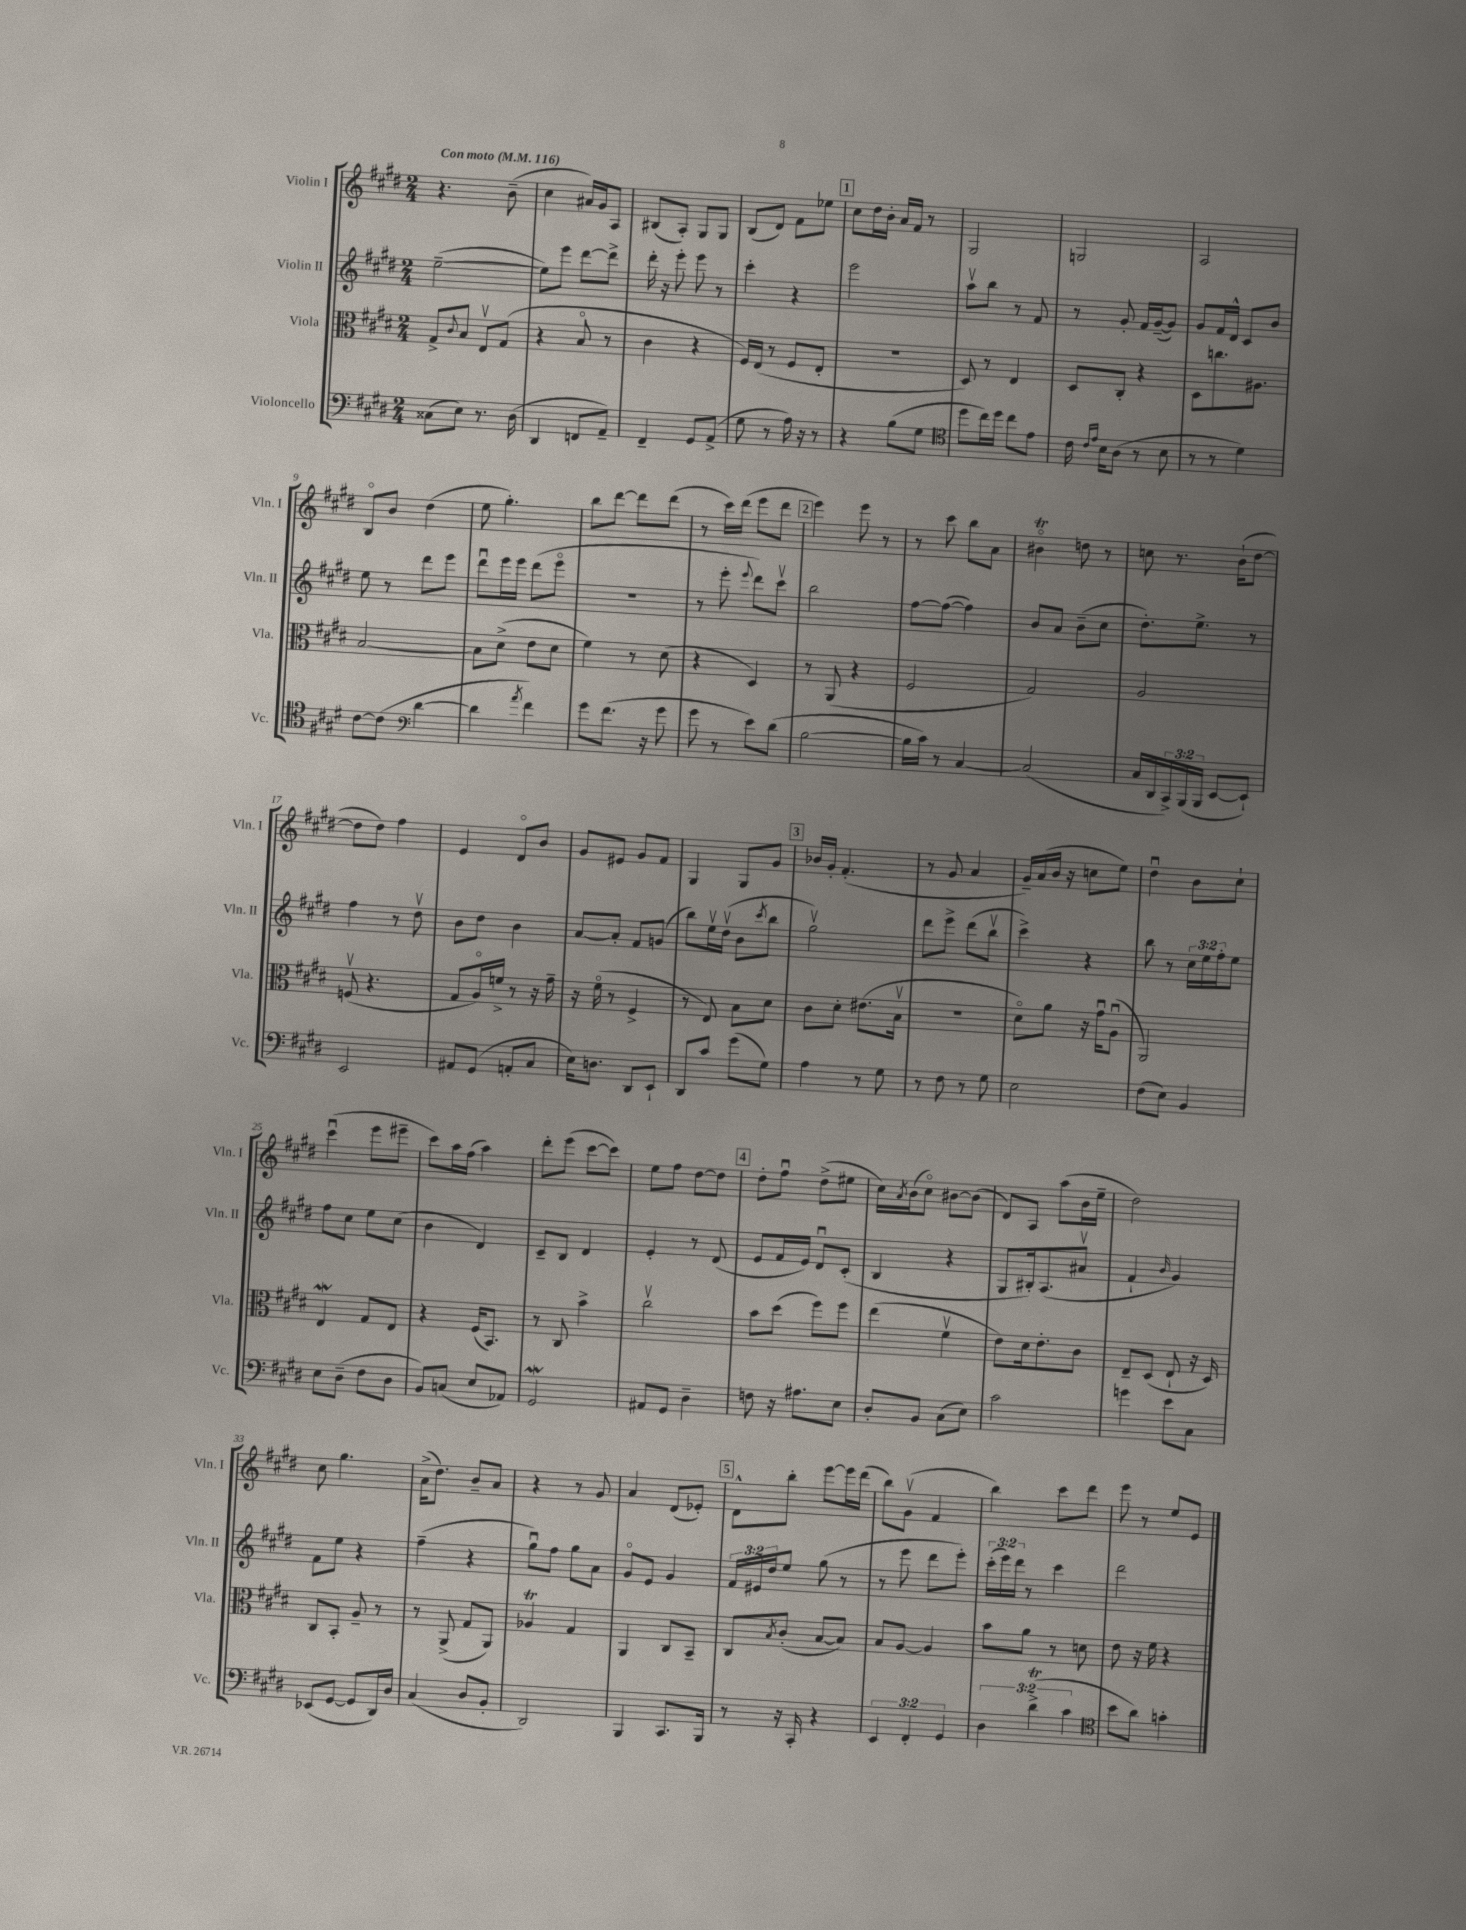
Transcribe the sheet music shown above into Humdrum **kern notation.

**kern	**kern	**kern	**kern
*part4	*part3	*part2	*part1
*staff4	*staff3	*staff2	*staff1
*I"Violoncello	*I"Viola	*I"Violin II	*I"Violin I
*I'Vc.	*I'Vla.	*I'Vln. II	*I'Vln. I
*clefF4	*clefC3	*clefG2	*clefG2
*k[f#c#g#d#]	*k[f#c#g#d#]	*k[f#c#g#d#]	*k[f#c#g#d#]
*M2/4	*M2/4	*M2/4	*M2/4
*MM116	*MM116	*MM116	*MM116
=1	=1	=1	=1
!	!	!	!LO:TX:a:B:t=Con moto
(8C##X\L	8G#^/L	([2ee~\	4.r
.	8qqc#/	.	.
8E\J)	8B/J	.	.
8.r	8Ev/L	.	.
.	(8G#/J	.	(8b~\
(16D#\	.	.	.
=2	=2	=2	=2
4DD#/	4r	8ee\L])	4cc#\
.	.	8eee\J	.
8FFn/L	8B/	[8ddd#\L	16a#X/LL)
.	.	.	16g#/J
8AA~/J)	8r	8ddd#^\J]	8A/J
=3	=3	=3	=3
4FF#~/	4c#\	16ddd#'\	(8B#X/L
.	.	16r	.
.	.	8eee'\	8A'/J)
8GG#/L	4r	8eee\	8G#/L
(8AA^/J	.	8r	8G#/J
=4	=4	=4	=4
8G#\	16F#/LL)	4ccc#'\	(8B/L
.	(16E/JJ	.	.
8r	8r	.	8d#/J)
16A\)	8F#/L	4r	8f#\L
16r	.	.	.
8r	8E'/J	.	8ee-X\J
!!LO:REH:place=s1:t=1
=5	=5	=5	=5
4r	2r	2eee\	8cc#\L
.	.	.	16dd#\L
.	.	.	16b'\JJ
(8B\L	.	.	16a/LL
.	.	.	16f#/JJ
8G#\J	.	.	8r
=6	=6	=6	=6
*clefC4	*	*	*
8dd#\L	8D#/)	8aav\L	2G#/
16cc#\L)	8r	8bb\J	.
16dd#\JJ	.	.	.
8cc#\L	4E/	8r	.
8e\J	.	8f#/	.
=7	=7	=7	=7
16c#\	8D#/L	8r	2Gn/
16qqc#/LL	.	.	.
16qqe/JJ	.	.	.
16B\KL	.	.	.
(8A\J	8C#'/J	8g#'/	.
8r	4r	16f#/LL	.
.	.	([16g#~/J	.
8B\	.	8g#/J])	.
=8	=8	=8	=8
8r	8D#\L	8g#/L	2A/
8r	8.ccn\	16f#/L	.
.	.	16d#^^/JJ	.
4d#\)	.	8c#/L	.
.	8.A#X\J	.	.
.	.	8b/J	.
!!LO:LB:g=z
=9	=9	=9	=9
[8c#\L	[2B/	8ee\	8B/L
(8c#\J]	.	8r	8b/J
*clefF4	*	*	*
[4d#\	.	8ddd#\L	(4dd#\
.	.	8eee\J	.
=10	=10	=10	=10
4d#\]	8B\L]	8ddd#u\L	8ee\
.	(8d#^\J	16eee\L	4.gg#'\)
.	.	16eee\JJ	.
8qa/	.	.	.
4f#\)	8e\L	(8ddd#\L	.
.	8d#\J	8eee\J	.
=11	=11	=11	=11
8g#\L	4f#\)	2r	8bb\L
(8.f#\J	.	.	[8ddd#\J
.	8r	.	8ddd#\L]
16r	.	.	.
8g#\	(8d#\	.	(8ddd#\J
=12	=12	=12	=12
8g#\	4r	8r	8r
8r	.	8eee'\	16ccc#\LL)
.	.	.	(16ddd#\JJ
.	.	8qqeee/	.
8e\L)	4D#/)	8ddd#\L)	8eee\L
(8d#\J	.	8ccc#v\J	8ddd#\J
!!LO:REH:place=s1:t=2
=13	=13	=13	=13
[2B\	8r	2bb\	4eee\)
.	(8AA/	.	.
.	4r	.	8eee\
.	.	.	8r
=14	=14	=14	=14
16B\LL]	2F#/	[8ff#\L	8r
16c#\JJ)	.	.	.
8r	.	(8ff#\J_	8ccc#\
[4C#/	.	4ff#\])	8bb\L
.	.	.	8a\J
=15	=15	=15	=15
(2C#/]	2G#/)	8b/L	4b#Xt\
.	.	8a/J	.
.	.	(8b~\L	8ddn\
.	.	8cc#\J	8r
=16	=16	=16	=16
16C#/LL	2A/	8.dd#'\L)	8ccn\
16DD#/	.	.	.
24CC#^/)	.	.	8.r
(24BBB/	.	.	.
.	.	8.ee^\J	.
24BBB/JJ	.	.	.
[8EE/L	.	.	.
.	.	.	(16b`\KL
8EE`/J])	.	8r	[8dd#\J
!!LO:LB:g=z
=17	=17	=17	=17
2EE/	(8Fnv/	4ff#\	8dd#\L]
.	4.r	.	8dd#\J)
.	.	8r	4ff#\
.	.	8dd#v\	.
=18	=18	=18	=18
8AA#X/L	8G#/L	8b\L	4e/
(8GG#/J	16A/L)	8dd#\J	.
.	16fn^/JJ	.	.
8AAn'/L	8r	4b\	8d#/L
8C#/J	16r	.	8b/J
.	16g#~\	.	.
=19	=19	=19	=19
16E\KL)	16r	[8a/L	8g#/L
8.Dn\J	(16f#\	.	.
.	8r	8a'/J]	8e#X/J
8DD#/L	4F#^/	8f#/L	8g#/L
8EE`/J	.	(8gn/J	8f#/J
=20	=20	=20	=20
8DD#/L	8r	8bb\L)	4G#/
8c#/J	8E/)	16eev\L	.
.	.	(16dd#v\JJ	.
(8g#\L	8B\L	8b\L	8G#/L
.	.	8qccc#/	.
8G#\J)	8d#\J	8bb\J	8g#/J
!!LO:REH:place=s1:t=3
=21	=21	=21	=21
4A\	8c#\L	2gg#v\)	16b-X/LL
.	.	.	16g#'/JJ
.	8d#'\J	.	(4.f#'/
8r	(8.e#X\L	.	.
8G#\	.	.	.
.	16Bv\Jk	.	.
=22	=22	=22	=22
8r	2r	8ddd#\L	8r
8F#\	.	8eee^\J	8g#/
8r	.	(8ddd#\L	4a/
8G#\	.	8bbv\J	.
=23	=23	=23	=23
2E\	8d#\L)	4ccc#^\)	16g#~/LL)
.	.	.	(16a/
.	8a\J	.	16b/JJ
.	.	.	16r
.	16r	4r	8ccn\L
.	16g#u\KL	.	.
.	(8Au\J	.	8ee\J)
=24	=24	=24	=24
(8F#\L	2AA/)	8bb\	4dd#u\
8E\J)	.	8r	.
4BB/	.	24cc#\LL	8b\L
.	.	24ee\	.
.	.	24ff#'\J	.
.	.	8ee\J	8cc#`\J
!!LO:LB:g=z
=25	=25	=25	=25
8E\L	4Ew/	8ff#\L	(4ccc#u\
(8D#~\J	.	8cc#\J	.
8F#\L	8G#/L	8ee\L	8eee\L
8D#\J	8E/J	(8cc#\J	8eee#X~\J
=26	=26	=26	=26
8BB/L)	4r	4b\	8ccc#\L)
(8Cn/J	.	.	16aa\L
.	.	.	(16ff#\JJ
8E/L	(16F#/KL	4d#/)	4aa\)
.	8.BB/J)	.	.
8AA-X/J)	.	.	.
=27	=27	=27	=27
2GG#W/	8r	8c#~/L	8ddd#'\L
.	8C#/	8B/J	(8eee\J
.	4b^\	4d#/	[8ccc#\L
.	.	.	8ccc#\J])
=28	=28	=28	=28
8AA#X/L	2cc#v\	4e'/	8ee\L
8GG#/J	.	.	8ff#\J
4D#~\	.	8r	[8dd#\L
.	.	(8d#/	8dd#\J]
!!LO:REH:place=s1:t=4
=29	=29	=29	=29
8Fn\	8b\L	8e/L	8dd#'\L
16r	(8dd#\J	16f#/L	8ff#u\J
8.A#X\L	.	16e/JJ)	.
.	8ff#\L)	8d#u/L	(8dd#^\L
8E\J	8ff#\J	(8c#'/J	8ee#X\J
=30	=30	=30	=30
8D#'/L	(4ee\	4B/	16cc#\LL)
.	.	.	8qa/
.	.	.	(16b\J
8BB/J	.	.	8cc#\J)
(8C#\L	4f#v\	4r	[8b#X\L
8E\J)	.	.	(8b#\J]
=31	=31	=31	=31
2c#\	8e\L)	8G#/L	8d#/L)
.	16d#\k	16B#X'/k)	8A/J
.	8.e'\	(8.A/	.
.	.	.	(8aa\L
.	8c#\J	8a#Xv/J	16b\L
.	.	.	16ee~\JJ
=32	=32	=32	=32
4gn\	8E~/L	4f#`/	2dd#\)
.	(8D#/J	.	.
.	.	16qqb/	.
8e\L	8E`/	4g#/)	.
8C#\J	16r	.	.
.	16D#/)	.	.
!!LO:LB:g=z
=33	=33	=33	=33
(8EE-X/L	8C#/L	8f#\L	8cc#\
[8GG#/J	8BB'/J	8ee\J	4.gg#\
8GG#/L]	8A~/	4r	.
16DD#/L)	8r	.	.
16D#/JJ	.	.	.
=34	=34	=34	=34
(4C#/	8r	(4ff#~\	(16a^\KL
.	.	.	8.dd#\J)
.	(8AA^/	.	.
8D#/L	8G#/L	4r	8b~/L
8BB'/J	8AA/J)	.	8a/J
=35	=35	=35	=35
2DD#/)	4A-XT/	8gg#u\L)	4r
.	.	8ff#\J	.
.	4G#/	8gg#\L	8r
.	.	8a\J	8g#/
=36	=36	=36	=36
4BBB/	4AA/	8g#/L	4a/
.	.	8e/J	.
8.CC#/L	8C#/L	4g#/	(8d#/L
.	8BB~/J	.	8e-X'/J)
16BBB/Jk	.	.	.
!!LO:REH:place=s1:t=5
=37	=37	=37	=37
8r	8C#/L	24f#/LL	8d#^^\L
.	.	24e#X/	.
.	.	24dd#/J	.
.	8qB/	.	.
16r	(8c#'/J	8ee/J	8bb'\J
16CC#'/	.	.	.
4r	[8B/L	(8gg#\	[8eee\L
.	8B/J])	8r	16eee\L]
.	.	.	(16ddd#\JJ
=38	=38	=38	=38
6EE/	8B/L	8r	8bb\L)
.	[8A/J	8eee\	(8g#v\J
6FF#'/	.	.	.
.	4A/]	8ddd#\L	4f#/
6GG#/	.	.	.
.	.	8eee'\J)	.
=39	=39	=39	=39
6D#\	8b\L	(24ccc#'\LL	4bb\)
.	.	24eee\)	.
.	.	24ddd#\JJ	.
.	8a\J	8r	.
(6d#t^\	.	.	.
.	8r	4ccc#\	8ccc#\L
6c#\	.	.	.
.	8dn\	.	8ddd#\J
=40	=40	=40	=40
*clefC4	*	*	*
8b\L	8e\	2ddd#\	8eee\
8a\J)	16r	.	8r
.	16f#\	.	.
4gn'\	4r	.	8ee/L
.	.	.	8e/J
==	==	==	==
*-	*-	*-	*-
